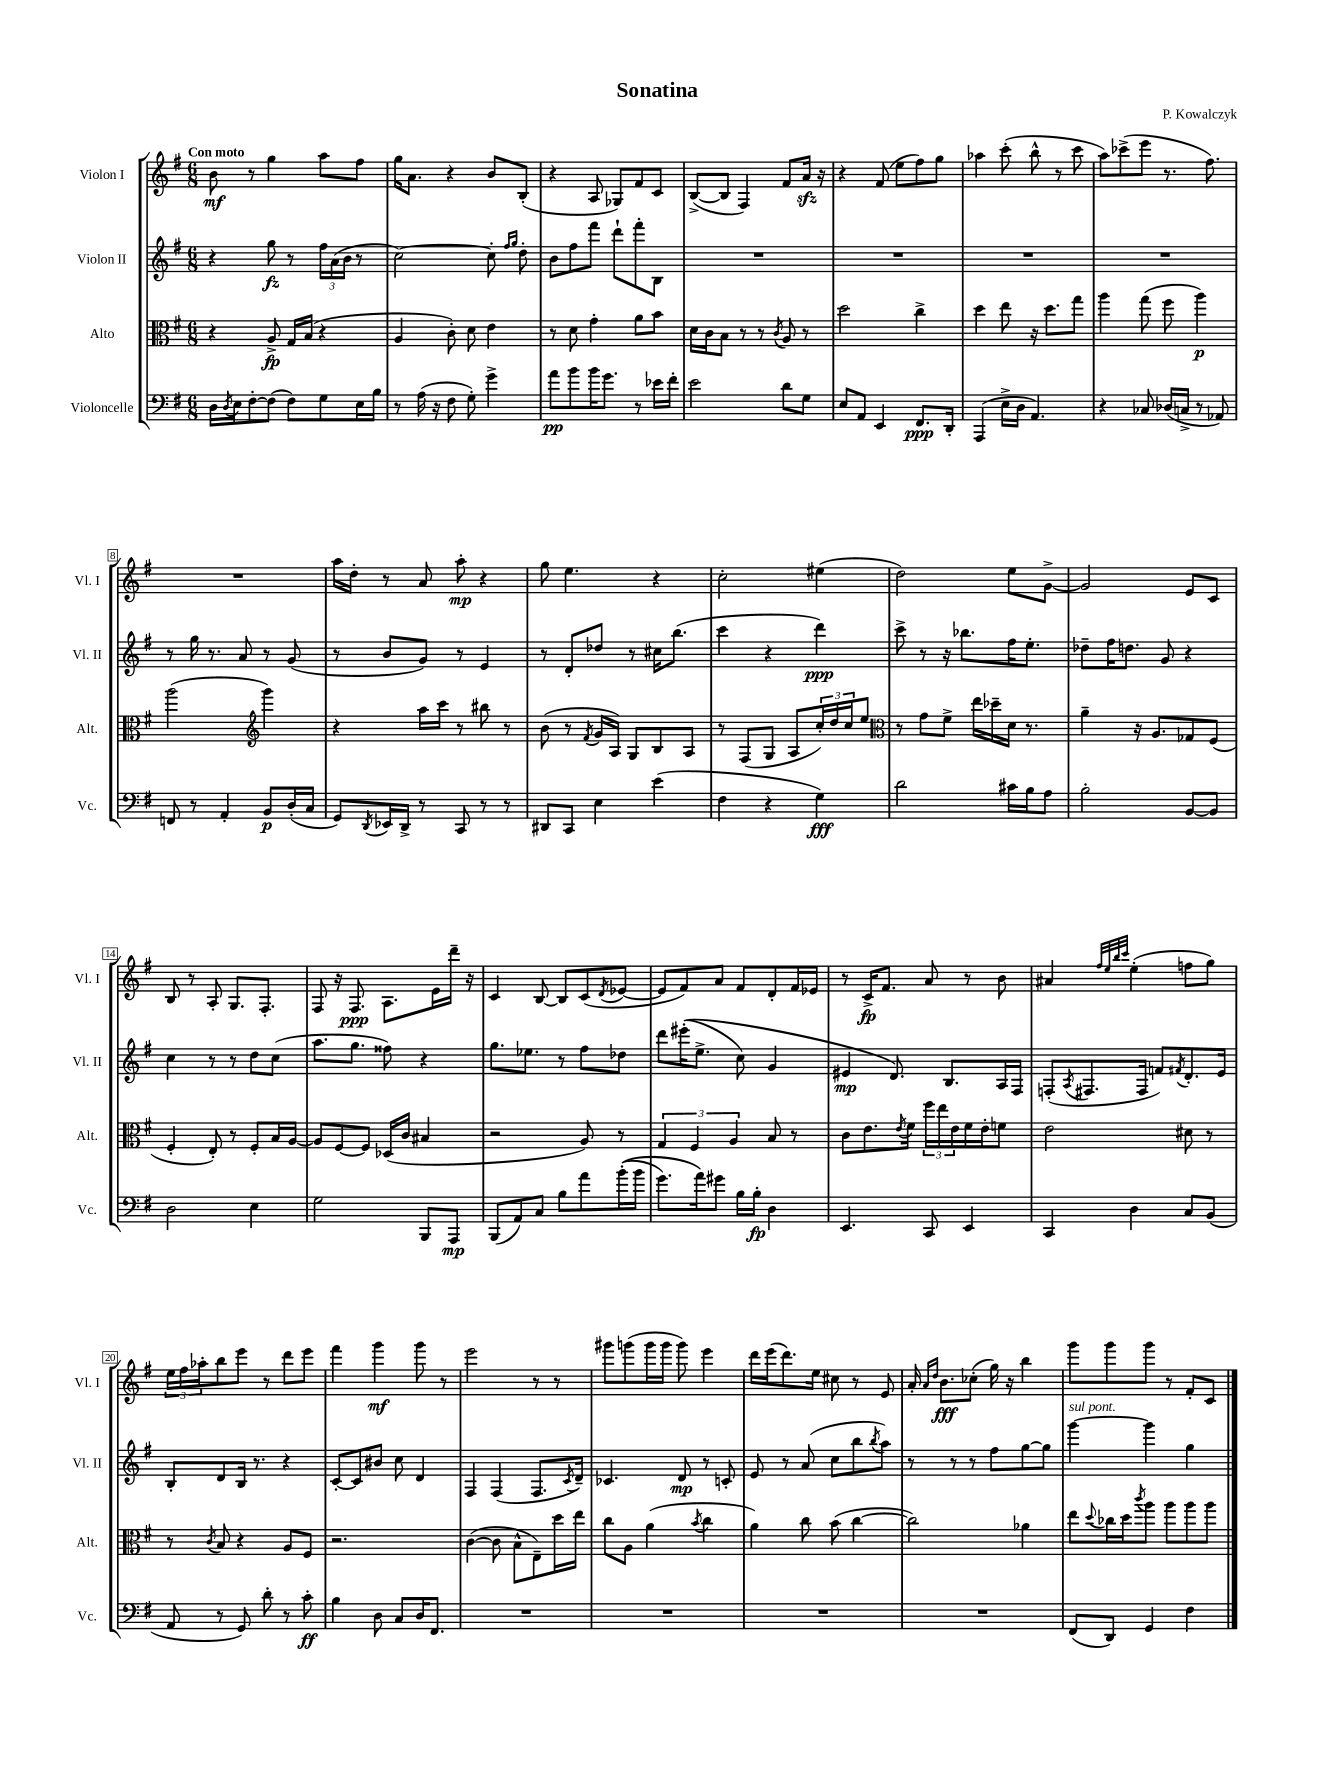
\header { title = "Sonatina" composer = "P. Kowalczyk" }
<<
\new StaffGroup <<
\new Staff = "s0" \with { instrumentName = "Violon I" shortInstrumentName = "Vl. I" } {
    \clef treble \key g \major \numericTimeSignature \time 6/8 \tempo "Con moto"
    b'8\mf r8 g''4 a''8 fis''8 |
    g''16 a'8. r4 b'8 b8-.( |
    r4 a8 ges8) fis'8 c'8 |
    b8~->( b8 fis4) fis'8 a'16\sfz r16 |
    r4 fis'8( e''8 fis''8) g''8 |
    aes''4 c'''8-.( b''8-^ r8 c'''8 |
    a''8) ces'''8->( e'''8 r8. fis''8.) |
    R2. |
    a''16 d''16-. r8 a'8 a''8-.\mp r4 |
    g''8 e''4. r4 |
    c''2-. eis''4( |
    d''2) e''8 g'8~-> |
    g'2 e'8 c'8 |
    b8 r8 a8-. g8. fis8.-. |
    fis8 r16 fis8.\ppp a8. e'16 d'''16-- r16 |
    c'4 b8~ b8 c'8( \acciaccatura { d'8 } ees'8~ |
    ees'8 fis'8) a'8 fis'8 d'8-. fis'16 ees'16 |
    r8 c'16->\fp fis'8. a'8 r8 b'8 |
    ais'4 \grace { fis''32 e''32 b''32 c'''32 } e''4-.( f''8 g''8) |
    \tuplet 3/2 { e''16 fis''16 aes''16-. } b''8 e'''8 r8 d'''8 e'''8 |
    fis'''4 g'''4\mf g'''8 r8 |
    e'''2 r8 r8 |
    gis'''8 g'''8( g'''16 g'''16 g'''8) e'''4 |
    d'''16 e'''16( d'''8.) e''16 cis''8 r8 e'8 |
    a'16-. \grace { a'16 d''16 } b'8.\fff ces''8-.( g''16) r16 b''4 |
    g'''8 g'''8 g'''8 r8 fis'8-. c'8 \bar "|." |
}
\new Staff = "s1" \with { instrumentName = "Violon II" shortInstrumentName = "Vl. II" } {
    \clef treble \key g \major \numericTimeSignature \time 6/8
    r4 g''8\fz r8 \tuplet 3/2 { fis''16 a'16( b'16 } r8 |
    c''2~) c''8-. \grace { fis''16 g''16 } d''8-. |
    b'8 fis''8 fis'''8 d'''8-! fis'''8-. b8 |
    R2. |
    R2. |
    R2. |
    R2. |
    r8 g''16 r8. a'8 r8 g'8( |
    r8 b'8 g'8) r8 e'4 |
    r8 d'8-. des''8 r8 cis''16 b''8.( |
    c'''4 r4 d'''4\ppp) |
    c'''8-> r8 r16 bes''8. fis''16 e''8.-. |
    des''8-- fis''16 d''8. g'8 r4 |
    c''4 r8 r8 d''8 c''8( |
    a''8. g''8. fisis''8) r4 |
    g''8. ees''8. r8 fis''8 des''8 |
    d'''8 eis'''16-.(\( e''8.-> c''8) g'4 |
    eis'4\mp d'8.\) b8. a16 fis16 |
    f8-.( \acciaccatura { a8 } fis8. fis16 f'8) \acciaccatura { fis'8 } d'8.-. e'16 |
    b8-. d'8 b16 r8. r4 |
    c'8~-. c'8 bis'8 c''8 d'4 |
    fis4 fis4( fis8. \acciaccatura { c'8 } d'16--) |
    ces'4. d'8\mp r8 c'8-. |
    e'8 r8 a'8( c''8 b''8 \acciaccatura { b''8 } a''8) |
    r8 r8 r8 fis''8 g''8~ g''8 |
    g'''4~^\markup { \italic "sul pont." } g'''4 g''4 \bar "|." |
}
\new Staff = "s2" \with { instrumentName = "Alto" shortInstrumentName = "Alt." } {
    \clef alto \key g \major \numericTimeSignature \time 6/8
    r4 a8->\fp g16 b16( r4 |
    a4 c'8-.) d'8 e'4 |
    r8 d'8 g'4-. a'8 b'8 |
    d'16 c'16 b8 r8 r8 \acciaccatura { c'8 } a8 r8 |
    d''2 c''4-> |
    d''4 e''8 r16 d''8. g''8 |
    a''4 g''8( fis''8 a''4\p) |
    a''2( \clef treble g'''4) |
    r4 a''16 c'''16 r8 bis''8 r8 |
    b'8( r8 \acciaccatura { fis'8 } g'16 a16) g8 b8 a8 |
    r8 fis8( g8 a8 \tuplet 3/2 { c''16-.) d''16 c''16 } e''8 |
    \clef alto r8 g'8 fis'8-> e''16 des''16-- d'16 r8. |
    a'4-- r16 a8. ges8 fis8( |
    fis4-. e8-.) r8 fis8-. b16 a16~ |
    a8 fis8~ fis8 des16( c'16 bis4 |
    r2 a8) r8 |
    \tuplet 3/2 { g4 fis4 a4 } b8 r8 |
    c'8 e'8. \acciaccatura { e'8 } fis'16 \tuplet 3/2 { fis''16 e''16 e'16 } fis'16 e'16-. f'8 |
    e'2 dis'8 r8 |
    r8 \acciaccatura { c'8 } b8 r4 a8 fis8 |
    r2. |
    c'4~( c'8 b8-^ e8--) d''16 e''16 |
    c''8 a8 a'4( \acciaccatura { b'8 } c''4 |
    a'4) c''8 b'8( c''4~ |
    c''2) aes'4 |
    e''8 \appoggiatura { d''8 } ces''16 d''16 \acciaccatura { c'''8 } a''8 a''8 a''8 a''8 \bar "|." |
}
\new Staff = "s3" \with { instrumentName = "Violoncelle" shortInstrumentName = "Vc." } {
    \clef bass \key g \major \numericTimeSignature \time 6/8
    d16 \acciaccatura { d8 } e16 fis8~-. fis8( fis8) g8 e16 b16 |
    r8 a16( r16 fis8 g8-.) g'4-> |
    a'8\pp b'8 b'16 g'8. r8 ees'16 fis'16-. |
    e'2 d'8 g8 |
    e8 a,8 e,4 fis,8.\ppp d,16-. |
    a,,4( e16-> d16 a,4.) |
    r4 ces8 des16( c16-> r8 aes,8) |
    f,8 r8 a,4-. b,8\p d16-.( c16 |
    g,8) \acciaccatura { d,8 } ees,16 d,16-> r8 c,8 r8 r8 |
    dis,8 c,8 e4 e'4( |
    fis4 r4 g4\fff) |
    d'2 cis'16 b16 a8 |
    b2-. b,8~ b,8 |
    d2 e4 |
    g2 b,,8 a,,8\mp |
    b,,8( a,8) c8 b8 a'8 b'16-.(\( b'16 |
    g'8.) a'16\) gis'8 b16 b16-.\fp d4 |
    e,4. c,8 e,4 |
    c,4 d4 c8 b,8( |
    a,8 r8 g,8) d'8-. r8 c'8-.\ff |
    b4 d8 c8 d16 fis,8. |
    R2. |
    R2. |
    R2. |
    R2. |
    fis,8( d,8) g,4 fis4 \bar "|." |
}
>>
>>
\layout { \context { \Score \override BarNumber.stencil = #(make-stencil-boxer 0.1 0.3 ly:text-interface::print) } }
